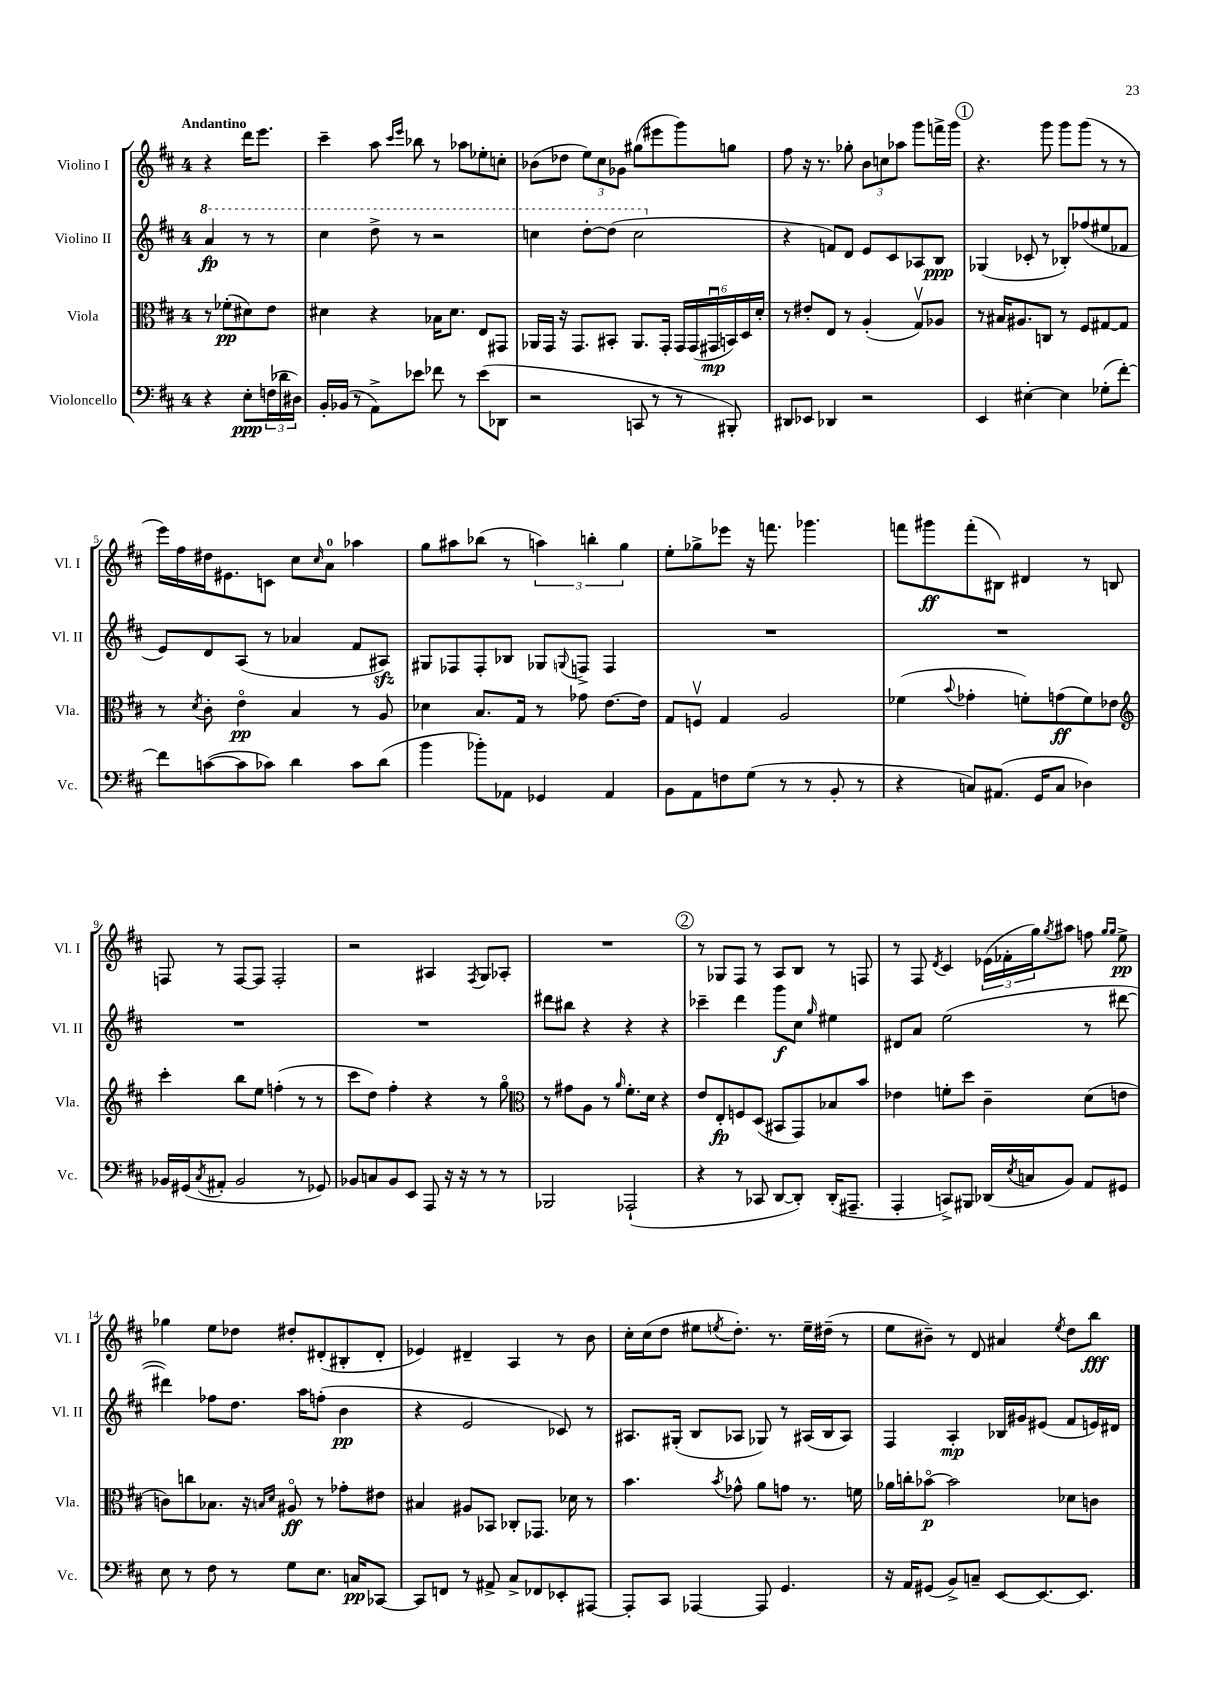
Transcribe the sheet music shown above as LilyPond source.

<<
\new StaffGroup <<
\new Staff = "s0" \with { instrumentName = "Violino I" shortInstrumentName = "Vl. I" } {
    \clef treble \key d \major \once \override Staff.TimeSignature.style = #'single-digit \time 4/4 \partial 2 \tempo "Andantino"
    r4 d'''16 e'''8. |
    cis'''4-- a''8 \grace { cis'''16 e'''16 } bes''8 r8 aes''8 ees''8-. c''8-. |
    bes'8( des''8 \tuplet 3/2 { e''8) cis''8 ges'8 } gis''8( eis'''8 g'''8) g''8 |
    fis''8 r16 r8. ges''8-. \tuplet 3/2 { b'8 c''8 aes''8 } g'''8 f'''16-> g'''16 |
    \mark \markup { \circle "1" } r4. g'''8 g'''8 g'''8( r8 r8 |
    e'''16) fis''16 dis''16 eis'8. c'8 cis''8 \grace { cis''16 } a'8-0 aes''4 |
    g''8 ais''8 bes''8( r8 \tuplet 3/2 { a''4) b''4-. g''4 } |
    e''8-. ges''8-> ees'''8 r16 f'''8. ges'''4. |
    f'''8 gis'''8\ff f'''8-.( bis8) dis'4 r8 b8 |
    f8 r8 f8~ f8 f2-. |
    r2 ais4 \acciaccatura { fis8 } g8 aes8-. |
    R1 |
    \mark \markup { \circle "2" } r8 ges8 fis8 r8 a8 b8 r8 f8 |
    r8 fis8 \acciaccatura { d'8 } cis'4 \tuplet 3/2 { ees'16( fes'16-. g''16) } \acciaccatura { g''8 } ais''8 f''8 \grace { g''16 g''16 } e''8->\pp |
    ges''4 e''8 des''8 dis''8-. dis'8-.( bis8-. dis'8-. |
    ees'4) dis'4-- a4 r8 b'8 |
    cis''16-. cis''16( d''8 eis''8 \acciaccatura { e''8 } d''8.-.) r8. e''16-- dis''16--( r8 |
    e''8 bis'8--) r8 d'8 ais'4 \acciaccatura { e''8 } d''8 b''8\fff \bar "|." |
}
\new Staff = "s1" \with { instrumentName = "Violino II" shortInstrumentName = "Vl. II" } {
    \clef treble \key d \major \once \override Staff.TimeSignature.style = #'single-digit \time 4/4 \partial 2
    \ottava #1 a''4\fp r8 r8 |
    cis'''4 d'''8-> r8 r2 |
    c'''4 d'''8~-. d'''8( c'''2 \ottava #0 |
    r4 f'8) d'8 e'8 cis'8 aes8 b8\ppp |
    \mark \markup { \circle "1" } ges4( ces'8-. r8 bes8-.) fes''8( eis''8 fes'8 |
    e'8) d'8 a8( r8 aes'4 fis'8 ais8\sfz) |
    gis8 fes8 fes8-. bes8 ges8 \appoggiatura { g8 } f8-> f4 |
    R1 |
    R1 |
    R1 |
    R1 |
    dis'''8 bis''8 r4 r4 r4 |
    \mark \markup { \circle "2" } ces'''4-- d'''4 g'''8\f cis''8 \grace { g''16 } eis''4 |
    dis'8 a'8 e''2( r8 dis'''8~ |
    dis'''4) fes''8 d''8. a''16 f''8-.( b'4\pp |
    r4 e'2 ces'8) r8 |
    ais8. gis16-.( b8 aes8 ges8) r8 ais16( b16 ais8) |
    fis4 a4-.\mp bes16 gis'16 eis'8( fis'8 e'16) dis'16 \bar "|." |
}
\new Staff = "s2" \with { instrumentName = "Viola" shortInstrumentName = "Vla." } {
    \clef alto \key d \major \once \override Staff.TimeSignature.style = #'single-digit \time 4/4 \partial 2
    r8 fes'8-.\pp( dis'8) e'8 |
    dis'4 r4 bes16 dis'8. e8 gis,8 |
    aes,16 g,16 r16 g,8. bis,8-. aes,8. g,16-. \tuplet 6/4 { g,16 g,16( gis,16\downbow\mp b,16) d16 d'16-. } |
    r8 eis'8-. e8 r8 a4-.( g8\upbow) aes8 |
    \mark \markup { \circle "1" } r8 bis16 ais8. c8 r8 fis8 gis8~ gis8 |
    r8 \acciaccatura { d'8 } cis'8-. e'4\flageolet\pp b4 r8 a8 |
    des'4 b8. g16 r8 ges'8 e'8.~ e'16 |
    g8 f8\upbow g4 a2 |
    fes'4( \appoggiatura { b'8 } ges'4-. f'8-.) g'8\ff( f'8) ees'8 |
    \clef treble cis'''4-. b''8 e''8 f''4-.( r8 r8 |
    cis'''8 d''8) fis''4-. r4 r8 g''8\flageolet |
    \clef alto r8 gis'8 a8 r8 \grace { a'16 } fis'8.-. d'16 r4 |
    \mark \markup { \circle "2" } e'8 e8-.\fp f8 d8( bis,8 g,8) bes8 b'8 |
    ees'4 f'8-. d''8 cis'4-- d'8( e'8 |
    c'8) c''8 bes8. r16 \grace { b16 d'16 } ais8\flageolet\ff r8 ges'8-. eis'8 |
    bis4 ais8 bes,8 ces8-. ges,8. des'16 r8 |
    b'4. \acciaccatura { b'8 } ges'8-^ a'8 g'8 r8. f'16 |
    aes'16 c''16-. bes'8~\flageolet\p bes'2 des'8 c'8 \bar "|." |
}
\new Staff = "s3" \with { instrumentName = "Violoncello" shortInstrumentName = "Vc." } {
    \clef bass \key d \major \once \override Staff.TimeSignature.style = #'single-digit \time 4/4 \partial 2
    r4 e8-.\ppp \tuplet 3/2 { f16( des'16 dis16) } |
    b,16-. bes,16( r8 a,8->) ees'8 fes'8 r8 ees'8( des,8 |
    r2 c,8 r8 r8 bis,,8-.) |
    dis,8 ees,8 des,4 r2 |
    \mark \markup { \circle "1" } e,4 eis4~-. eis4 ges8-.( fis'8~-.) |
    fis'8 c'8~( c'8 ces'8) d'4 ces'8 d'8( |
    b'4 bes'8-.) aes,8 ges,4 aes,4 |
    b,8 a,8 f8 g8( r8 r8 b,8-. r8 |
    r4 c8) ais,8.( g,16 c8 des4) |
    bes,16 gis,16( \acciaccatura { cis8 } ais,8-. bes,2 r8 ges,8) |
    bes,8 c8 bes,8 e,8 a,,8 r16 r16 r8 r8 |
    bes,,2 aes,,2-!( |
    \mark \markup { \circle "2" } r4 r8 ces,8 d,8~ d,8-.) d,16-.( ais,,8.-- |
    a,,4-. c,8->) bis,,8 des,16( \acciaccatura { e8 } c16 b,8) a,8 gis,8 |
    e8 r8 fis8 r8 g8 e8. c16\pp ces,8~ |
    ces,8 f,8 r8 ais,8-> cis8-> fes,8 ees,8-. ais,,8~ |
    ais,,8-. cis,8 aes,,4~ aes,,8 g,4. |
    r16 a,16 gis,8( b,8->) c8-- e,8~ e,8.~ e,8. \bar "|." |
}
>>
>>
